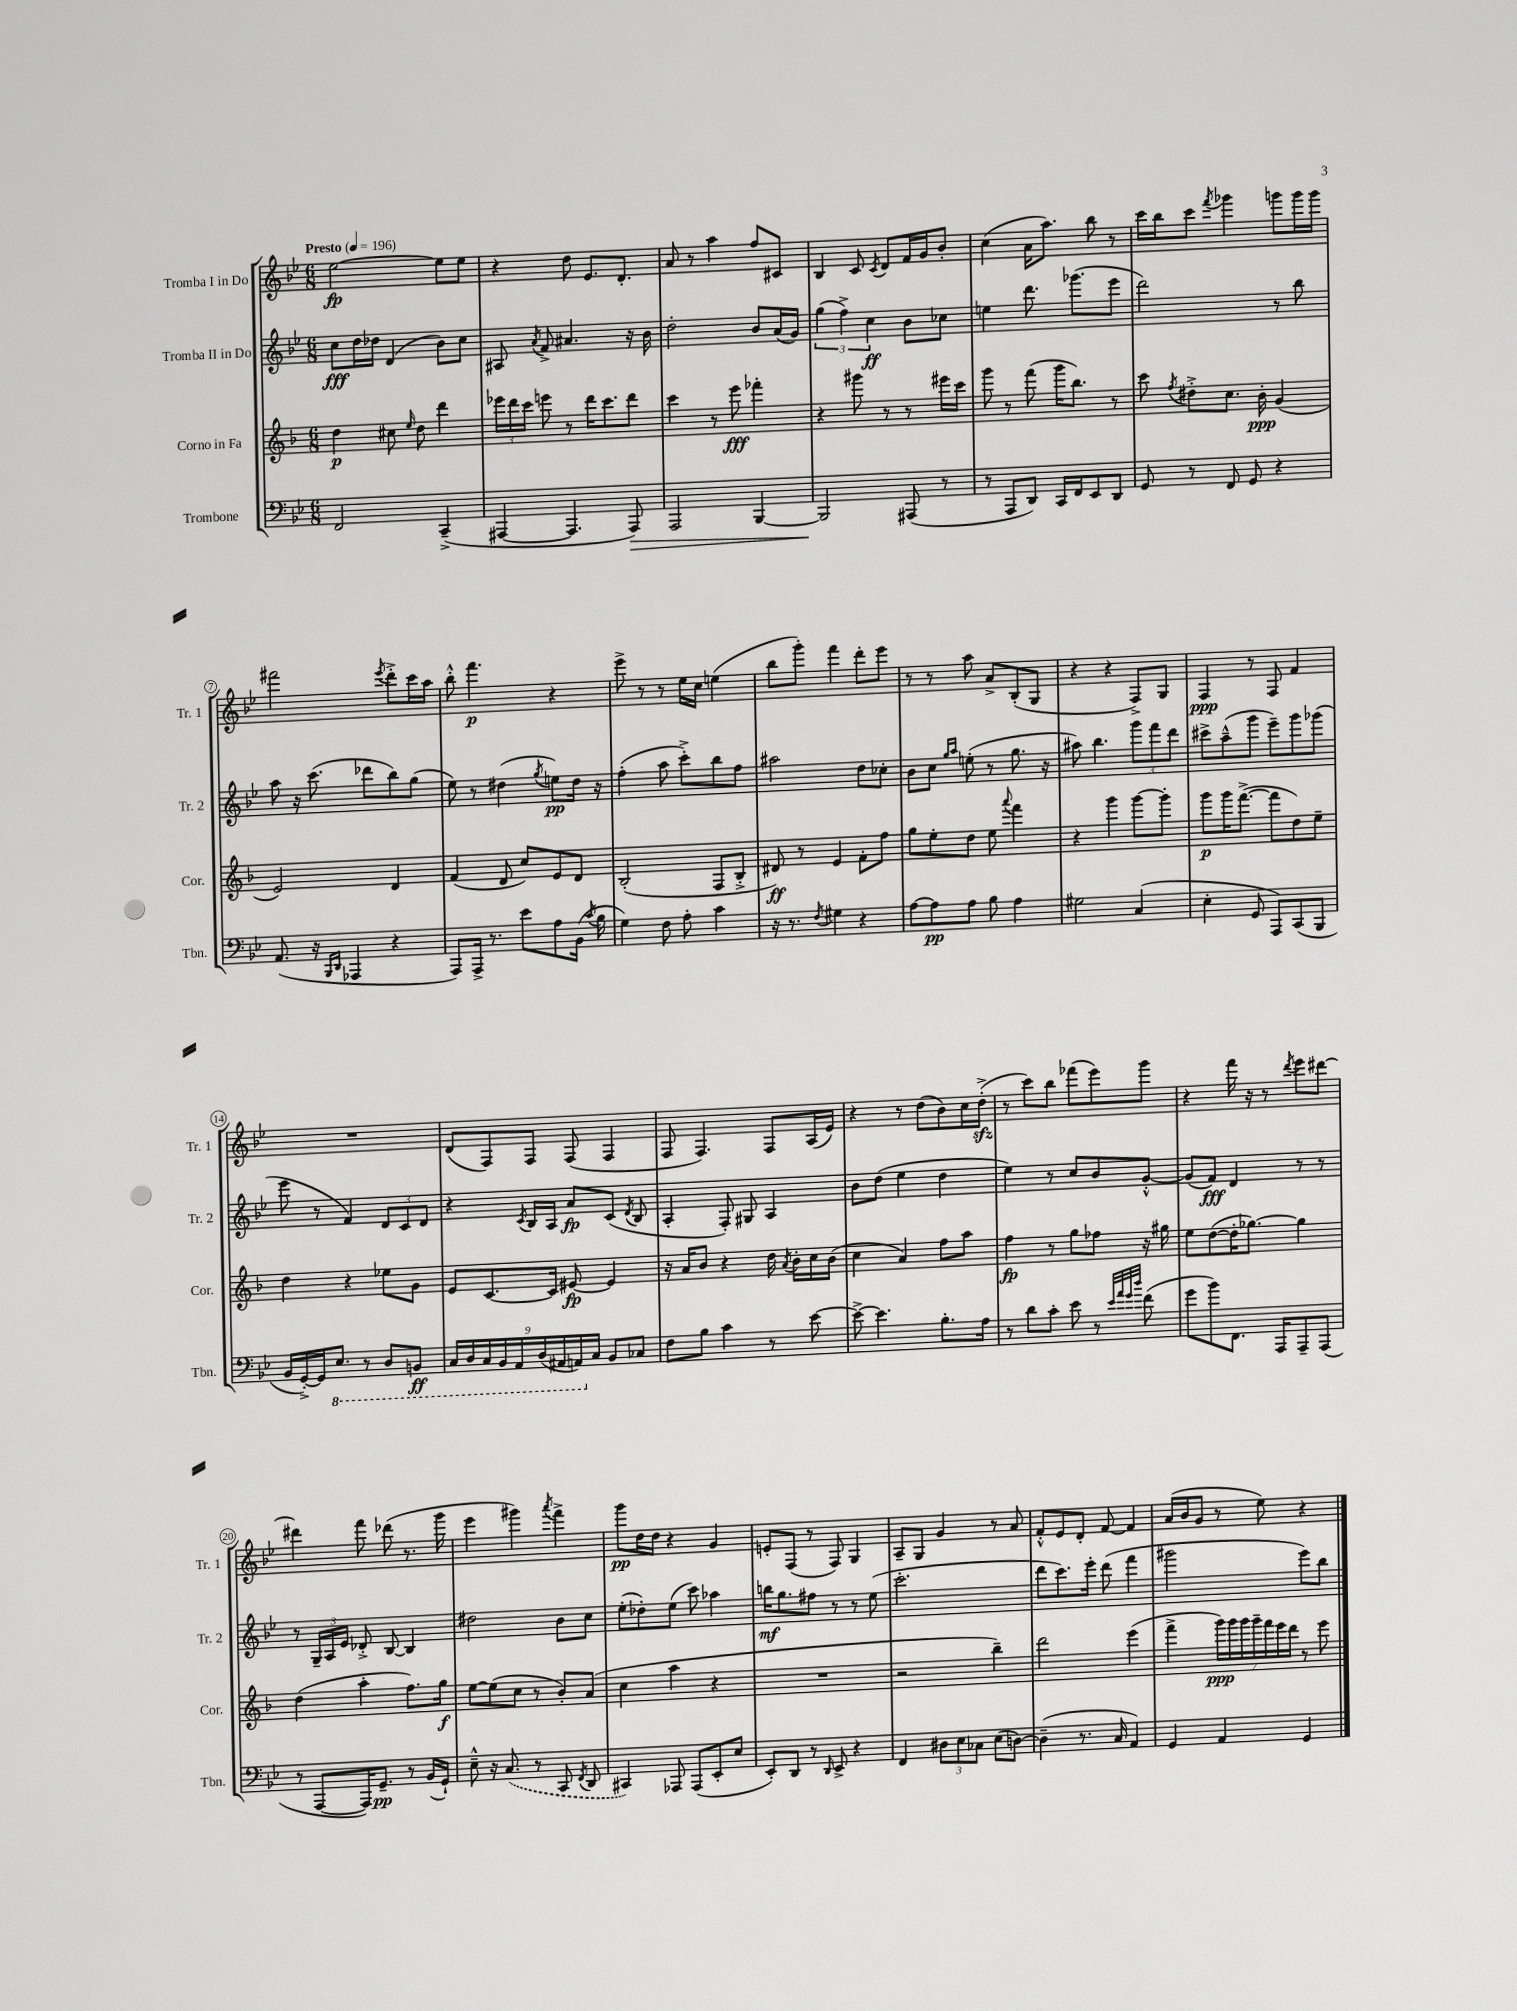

**kern	**kern	**kern	**kern
*staff4	*staff3	*staff2	*staff1
*clefF4	*clefG2	*clefG2	*clefG2
*k[b-e-]	*k[b-]	*k[b-e-]	*k[b-e-]
*M6/8	*M6/8	*M6/8	*M6/8
*MM196	*MM196	*MM196	*MM196
2FF/	4dd\	8cc\L	[2ee-\
.	.	16dd\L	.
.	.	16dd-\JJ	.
.	8cc#\	(4d/	.
.	16qqee/	.	.
.	8dd\	.	.
(4CC~^/	4ddd\	8b-\L)	8ee-\]L
.	.	8cc\J	8ee-\J
=	=	=	=
[4AAA#/	24eee-\LL	8A#/	4r
.	24ddd\	.	.
.	24ccc\JJ	.	.
.	.	8qa/	.
.	8eee\	8f^/	.
4.AAA#/]	8r	4.a#/	8dd\
.	16ddd\LK	.	8.e-/L
.	8.ccc\	.	.
.	.	.	8.d'/J
8AAA#/)	8ddd\J	16r	.
.	.	16b-\	.
=	=	=	=
2AAA/	4ccc\	2dd'\	8a/
.	.	.	8r
.	8r	.	4aa\
.	8eee\	.	.
[4BBB-/	4fff-'\	8b-/L	8ff/L
.	.	(16a/L	8c#/J
.	.	16g/JJ)	.
=	=	=	=
2BBB-/]	4r	(6gg\	4B-/
.	.	6ff^\)	.
.	8ggg#\	.	8c/
.	.	6cc\	.
.	.	.	8qc/
.	8r	.	8d/L
(8AAA#/	8r	8b-\L	16f/L
.	.	.	16g/J
8r	16eee#\LL	8cc-\J	8b-'/J
.	16ccc\JJ	.	.
=	=	=	=
8r	8ggg\	4ee\	(4cc\
8AAA/L	8r	.	.
8DD/J)	(8fff\	8.ddd\	16a\LK
.	.	.	8.aa\J)
16CC/LL	16ggg\LK	.	.
16FF/J	8.bb-\J)	(8.ggg-\L	.
8EE-/	.	.	8bb-\
8DD/J	8r	8eee-\J	8r
=	=	=	=
8GG/	8ccc\	2ddd\)	16ccc\LL
.	.	.	16bb-\J
.	8qff/	.	.
8r	8dd#'^\L	.	8ccc\J
.	.	.	8qfff/
8FF/	8.cc\J	.	4ggg-\
8GG/	.	.	.
.	16b-'\	.	.
4r	(4g/	8r	8ggg\L
.	.	8bb-\	16ggg\L
.	.	.	16ggg\JJ
=	=	=	=
(8.AA/	2e/)	8aa\	2fff#\
.	.	16r	.
16r	.	(8.ccc\	.
16qqBBB-/LL	.	.	.
16qqDD/JJ	.	.	.
4AAA-/	.	.	.
.	.	8ddd-\L	.
.	.	.	8qeee-/
4r	4d/	8bb-\)	8ddd'^\L
.	.	(8gg\J	16ccc\L
.	.	.	16aa\JJ
=	=	=	=
8AAA/L)	(4f/	8ee-\)	8bb-'^^\
16AAA^/Jk	.	8r	4.fff\
8.r	.	.	.
.	8d/	(4dd#\	.
8e-\L	8cc/L)	.	.
.	.	8qgg/	.
8A\	8e/	8ee\L)	4r
(16BB-\Jk	8d/J	16dd#\Jk	.
8qc/	.	.	.
16B-\	.	16r	.
=	=	=	=
4G\)	(2B-'/	(4ff'\	8eee-^\
.	.	.	8r
8F\	.	8aa\	8r
8A'\	.	8ccc'^\L)	16ee-\LL
.	.	.	16cc\JJ
4c\	8F/L	8bb-\	(4ee\
.	8B-'^/J	8ff\J	.
=	=	=	=
16r	8d#/)	2aa#\	8bb-\L
8.r	.	.	.
.	8r	.	8ggg'\J)
8qF/	.	.	.
4G#\	4e/	.	4fff\
4r	8f'\L	8dd\L	8ddd'\L
.	8ff\J	8cc-'\J	8eee-\J
=	=	=	=
[8A\L	8gg\L	8b-\L	8r
8A\]	8ee'\	8cc\J	8r
.	.	16qqgg/LL	.
.	.	16qqaa/JJ	.
8A\J	8dd\J	(8ee'\	8aa\
8B-\	8ee\	8r	8a^/L
.	8qqaaa/	.	.
4A\	4fff\	8.gg\	(8B-'/
.	.	.	8G/J
.	.	16r	.
=	=	=	=
2G#\	4r	8aa#\)	4r
.	.	4.bb-\	.
.	4ggg\	.	4r
(4C/	[8ggg\L	12ggg\L	8F^/L)
.	.	12fff\	.
.	8ggg'\]J	.	8G/J
.	.	12ddd\J	.
=	=	=	=
4E-'\	8ggg\L	8ccc#^\L	4F/
.	16ggg\K	(8aa~^^\	.
.	([8.fff^\J	.	.
8GG/	.	8ggg\J	8r
8AAA/L)	8fff\]L	8eee-~\L)	8F/
(8CC/	8dd\)	8ggg\	4f/
8BBB-/J	8ee~\J	(8ggg-\J	.
=	=	=	=
16BB-/LL	4dd\	8eee-\	2.r
[16GG'^/)	.	.	.
16GG/]J	.	8r	.
8.EE-/J	.	.	.
.	4r	4f/)	.
8r	.	.	.
8DD/L	8ee-\L	12d/L	.
.	.	12c/	.
8BBB/J	8g\J	.	.
.	.	12d/J	.
=	=	=	=
18CC/LL	8e/L	4r	(8d/L
18DD/	.	.	.
18CC/	.	.	.
.	[8.c/	.	8F/)
18BBB-/	.	.	.
18AAA/	.	.	.
.	.	8qc/	.
.	.	16B-/LL	8F/J
(18DD/	.	.	.
.	16c/]Jk	16A/JJ	.
18AAA#/	.	.	.
.	[8e#/	8a/L	(8F/
18AAA/)	.	.	.
18C/JJ	.	.	.
8BB-/L	4e#/]	(8c/J	4F/
.	.	8qd/	.
8C-/J	.	8B-/	.
=	=	=	=
8F\L	16r	4A'/	8F/
.	16a/LK	.	.
8B-\J	8b-/J	.	4.F/)
4c\	4r	8F'/)	.
.	.	8G#/	.
8r	16dd\	4A/	8F/L
.	8qa/	.	.
.	16b-'\LL	.	.
[8e-\	16cc\	.	(16A/L
.	(16b-\JJ	.	16e-/JJ)
=	=	=	=
8e-^\_	4cc\	8b-\L	4r
4.e-\]	.	(8dd\J	.
.	4a/)	4ee-\	8r
.	.	.	(8dd\L
8.B-'\L	8ff\L	4dd\	8b-\)
.	8aa\J	.	16cc\L
16A\Jk	.	.	(16dd'^\JJ
=	=	=	=
8r	4ff\	4ee-\)	8r
8d\L	.	.	8ccc\L)
8c'\J	8r	8r	8bb-\J
8e-\	8gg\L	8cc/L	(8fff-\L
8r	8ff-\J	8b-/	8eee-\)
32qqe-/LLL	.	.	.
32qqa/	.	.	.
32qqg/	.	.	.
32qqdd/JJJ	.	.	.
(8f\	16r	[8g'^^/J	8ggg\J
.	16gg#\	.	.
=	=	=	=
8g\L	8ee\L	(8g/]L	4r
8b-\)	([8dd\	8f/J)	.
8.FF\J	16dd'\]K	4d/	16fff\
.	[8.gg-\J)	.	16r
.	.	.	8r
16AAA/LK	.	.	.
.	.	.	8qddd/
8AAA~/	4gg-\]	8r	8eee-\L
(8AAA/J	.	8r	[8ddd#\J
=	=	=	=
8r	(4dd\	8r	4ddd#\]
[8AAA/L	.	24G~/LL	.
.	.	24A/	.
.	.	24e-/JJ	.
16AAA/]K)	4aa'\	8d-'^/	8fff\
8.GG~/J	.	.	.
.	.	[8B-/	(8ddd-\
8r	8.ff\L)	4B-/]	8.r
(16BB-/LL	.	.	.
16GG`/JJ)	16gg\Jk	.	16ggg\
=	=	=	=
8E-~^^\	[8ee\L	2dd#\	4eee-\
16r	(8ee\]	.	.
(8.C/	.	.	.
.	8cc\J	.	4ggg#\)
8r	8r	.	.
.	.	.	8qaaa/
8CC/	8b-'/L)	8b-\L	4fff^\
8qFF/	.	.	.
8DD/	(8a/J	8cc\J	.
=	=	=	=
4CC#/)	4cc\	(8ee-'\L	8ggg\L
.	.	8dd-'\)	16dd\L
.	.	.	16dd\JJ
8AAA-/	4aa\	(8ee-\J	4r
(8AAA-/L	.	8ccc\)	.
8EE-'/	4r	4aa-\	4g/
8E-/J	.	.	.
=	=	=	=
8EE-'/L)	2.r	16bb\LK	8e'/L
.	.	8.gg\	.
8DD/J	.	.	(8F/J
8r	.	8ff#\J	8r
16qqDD/	.	.	.
8EE-^/	.	8r	8F/)
4r	.	8r	4G/
.	.	(8ee-\	.
=	=	=	=
4FF/	2r	2.ccc'\	8A~/L
.	.	.	8G/J
12D#\L	.	.	4g/
12E-\	.	.	.
12C-\J	.	.	.
(8E-\L	4bb-~\)	.	8r
[8D\J)	.	.	8a/
=	=	=	=
(4D~\]	2ddd\	8ddd\L	8f'^^/L
.	.	8.ccc\)	8e-/
8.r	.	.	8d'/J
.	.	16eee-'\Jk	.
.	.	(8ddd\	[8f/
16C/	.	.	.
4AA/)	(4eee\	4fff\	4f/]
=	=	=	=
4GG/	4fff^\	2ggg#\	(16a/LL
.	.	.	16b-/J
.	.	.	8g/J
4AA/	28ggg\LL)	.	8r
.	28ggg\	.	.
.	28ggg\	.	.
.	28ggg~\	.	.
.	.	.	8ee-\)
.	28fff\	.	.
.	28eee\	.	.
.	28ddd\JJ	.	.
4GG/	8r	8eee-\L)	4r
.	8eee\	8bb-\J	.
==	==	==	==
*-	*-	*-	*-
